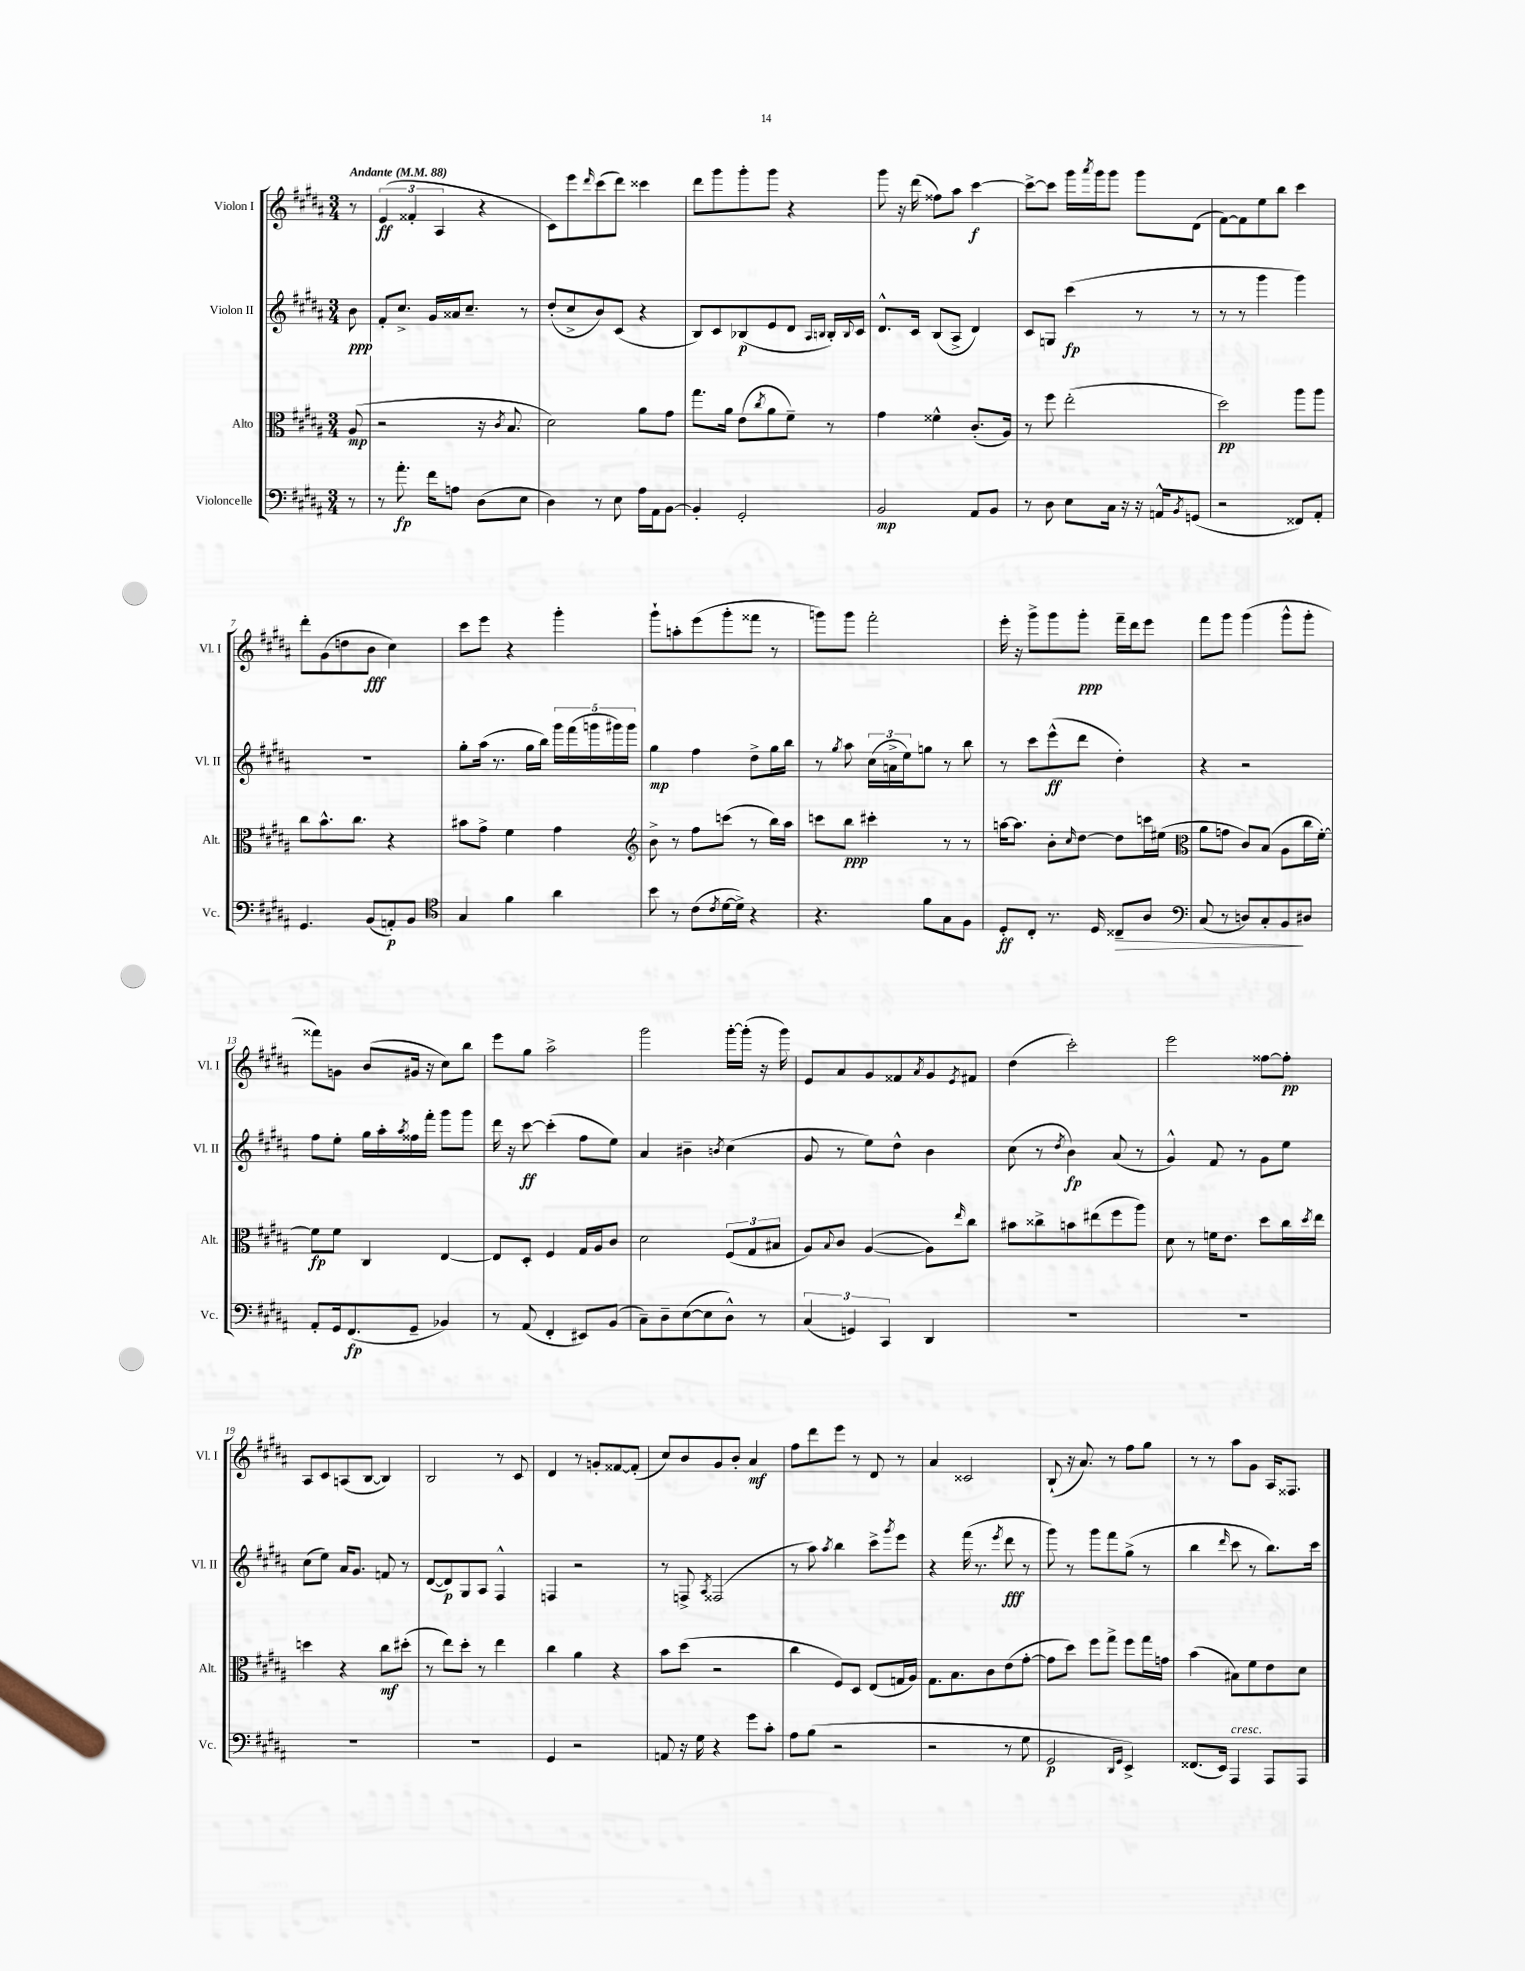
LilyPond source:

<<
\new StaffGroup <<
\new Staff = "s0" \with { instrumentName = "Violon I" shortInstrumentName = "Vl. I" } {
    \clef treble \key b \major \numericTimeSignature \time 3/4 \partial 8 \tempo "Andante" 4 = 88
    r8 |
    \tuplet 3/2 { e'4\ff( fisis'4-. ais4 } r4 |
    cis'8) e'''8 \grace { dis'''16 } cis'''8( dis'''8) cisis'''4 |
    dis'''8 gis'''8 gis'''8-. gis'''8 r4 |
    gis'''8 r16 dis'''16( fisis''8) ais''8 cis'''4~\f |
    cis'''8~-> cis'''8 gis'''16 \acciaccatura { ais'''8 } gis'''16 gis'''8 gis'''8 dis'8( |
    fis'8~) fis'8 e''8 b''8 cis'''4 |
    dis'''8-. gis'8( d''8 b'8\fff cis''4) |
    cis'''8 e'''8 r4 gis'''4-. |
    gis'''8-! a''8-. e'''8( gis'''8-. fisis'''8 r8 |
    g'''8) g'''8 fis'''2-. |
    e'''16-. r16 gis'''8-> gis'''8 gis'''8-.\ppp fis'''16-- dis'''16 e'''8 |
    fis'''8 gis'''8 gis'''4( gis'''8-^ gis'''8-. |
    fisis'''8) g'8 b'8( gis'16 r16 cis''8) b''8 |
    e'''8 gis''8 ais''2-> |
    gis'''2 gis'''16~-. gis'''16-.( r16 gis'''16) |
    e'8 ais'8 gis'8 fisis'8 \acciaccatura { ais'8 } gis'8 \acciaccatura { e'8 } fis'8 |
    dis''4( cis'''2-.) |
    e'''2 fisis''8~ fisis''8-.\pp |
    ais8 cis'8 a8( b8~ b4) |
    b2 r8 cis'8 |
    dis'4 r8 g'8-. fisis'8~ fisis'8-.( |
    cis''8) b'8 gis'8 b'8-. ais'4\mf |
    fis''8 dis'''8 e'''8 r8 dis'8 r8 |
    ais'4 cisis'2 |
    b8-!( r16 ais'8.) r8 fis''8 gis''8 |
    r8 r8 ais''8 gis'8 ais16 fisis8. \bar "|." |
}
\new Staff = "s1" \with { instrumentName = "Violon II" shortInstrumentName = "Vl. II" } {
    \clef treble \key b \major \numericTimeSignature \time 3/4 \partial 8
    b'8\ppp |
    fis'8-. cis''8.-> gis'16 aisis'16 cis''8.-- r8 |
    dis''8-.( cis''8-> b'8) cis'8( r4 |
    b8) cis'8 bes8\p( e'8 dis'8 \grace { ais16 b16 } b16-.) \appoggiatura { b8 } cis'16 |
    dis'8.-^ cis'16 b8( ais8-> dis'4) |
    cis'8 g8 cis'''4\fp( r8 r8 |
    r8 r8 gis'''4 gis'''4) |
    R2. |
    gis''8-. ais''16( r8. gis''16 b''16) \tuplet 5/4 { gis'''16 fis'''16( g'''16 gis'''16) gis'''16 } |
    gis''4\mp fis''4 dis''8-> gis''16 b''16 |
    r8 \acciaccatura { gis''8 } ais''8 \tuplet 3/2 { cis''16( a'16-> e''16) } g''8 r8 b''8 |
    r8 cis'''8 e'''8-^\ff( dis'''8 dis''4-.) |
    r4 r2 |
    fis''8 e''8-. gis''16 ais''16-. \acciaccatura { ais''8 } fisis''16 fis'''16-. gis'''8 gis'''8 |
    dis'''16 r16 cis'''8~\ff cis'''4-.( fis''8 e''8) |
    ais'4 bis'4-- \acciaccatura { b'8 } cis''4( |
    gis'8 r8 e''8) dis''8-^ b'4 |
    cis''8( r8 \acciaccatura { dis''8 } b'4\fp) ais'8( r8 |
    gis'4-^) fis'8 r8 gis'8 e''8 |
    cis''8( e''8) ais'16 gis'8. f'8 r8 |
    dis'8~( dis'8\p) gis8 ais8 fis4-^ |
    f4 r2 |
    r8 f8-> \acciaccatura { ais8 } fisis2( |
    r8 ais''8) \acciaccatura { ais''8 } b''4 cis'''8-> \acciaccatura { gis'''8 } e'''8 |
    r4 fis'''16( r8. \acciaccatura { e'''8 } dis'''8\fff r8 |
    gis'''8) r8 gis'''8 fis'''8 gis''8->( r8 |
    b''4 \grace { dis'''16 } cis'''8 r8 b''8.) cis'''16 \bar "|." |
}
\new Staff = "s2" \with { instrumentName = "Alto" shortInstrumentName = "Alt." } {
    \clef alto \key b \major \numericTimeSignature \time 3/4 \partial 8
    ais8\mp( |
    r2 r16 \acciaccatura { cis'8 } b8. |
    dis'2) ais'8 gis'8 |
    gis''8. ais'16 e'8( \acciaccatura { cis''8 } ais'8 fis'8--) r8 |
    gis'4 fisis'4-^ cis'8.-.( ais16) |
    r8 fis''8 e''2-.( |
    dis''2\pp) ais''8 ais''8 |
    cis''8 b'8.-^ cis''8. r4 |
    bis'8 gis'8-> fis'4 gis'4 |
    \clef treble b'8-> r8 fis''8 c'''8( r8 b''16) ais''16 |
    c'''8 b''8\ppp cis'''4-. r8 r8 |
    a''16~ a''8. b'8-. \grace { cis''16 } dis''8~ dis''8 c'''16 eis''16( |
    \clef alto ais'8 g'8 cis'8) b8( ais8 cis''16 fis'16~-.) |
    fis'8\fp fis'8 cis4 e4~ |
    e8 dis8-. fis4 gis16 ais16 cis'8 |
    dis'2 \tuplet 3/2 { fis8( gis8 bis8 } |
    ais8) \appoggiatura { b8 } cis'8 ais4~( ais8) \grace { e''16 } cis''8 |
    bis'8 cisis''8-> b'8 eis''8( fis''8 ais''8) |
    dis'8 r8 f'16 e'8. dis''8 cis''16 \acciaccatura { dis''8 } e''16 |
    d''4 r4 cis''8\mf dis''8-.( |
    r8 e''8) dis''8-. r8 e''4 |
    cis''4 ais'4 r4 |
    b'8 dis''8( r2 |
    cis''4 fis8) dis8 e8( g16 ais16) |
    gis8. b8. cis'8 e'8( gis'8~-. |
    gis'8 dis''8) fis''8 gis''8-> fis''8 gis''16 g'16 |
    b'4( bis8) fis'8 e'8 dis'8 \bar "|." |
}
\new Staff = "s3" \with { instrumentName = "Violoncelle" shortInstrumentName = "Vc." } {
    \clef bass \key b \major \numericTimeSignature \time 3/4 \partial 8
    r8 |
    r8 ais'8.-.\fp fis'16 a8 dis8( e8 |
    dis4) r8 e8 ais16 ais,16 b,8~ |
    b,4-. gis,2-. |
    b,2\mp ais,8 b,8 |
    r8 dis8 e8 cis16 r16 r16 a,16-^ \acciaccatura { b,8 } g,8( |
    r2 fisis,8) ais,8-. |
    gis,4. b,8( a,8-.\p) b,8 |
    \clef tenor gis4 fis'4 ais'4 |
    b'8 r8 cis'8( \acciaccatura { cis'8 } dis'16~ dis'16->) r4 |
    r4. fis'8 gis8 fis8 |
    dis8-.\ff cis8-. r8. dis16 cisis8--\> ais8 |
    \clef bass cis8( r8 d8) cis8-. b,8\! dis8 |
    ais,8-. gis,16 fis,8.\fp( gis,8-- bes,4) |
    r8 ais,8( fis,4-. eis,8) b,8( |
    cis8--) dis8-- e8~( e8 dis8-^) r8 |
    \tuplet 3/2 { cis4( g,4) cis,4 } dis,4 |
    R2. |
    R2. |
    R2. |
    R2. |
    gis,4 r2 |
    a,8 r16 gis16 r4 gis'8 cis'8-. |
    ais8 b8( r2 |
    r2 r8 gis8 |
    gis,2\p \grace { dis,16 gis,16 } e,4->) |
    fisis,8.( e,16) ais,,4^\markup { \italic "cresc." } ais,,8 ais,,8 \bar "|." |
}
>>
>>
